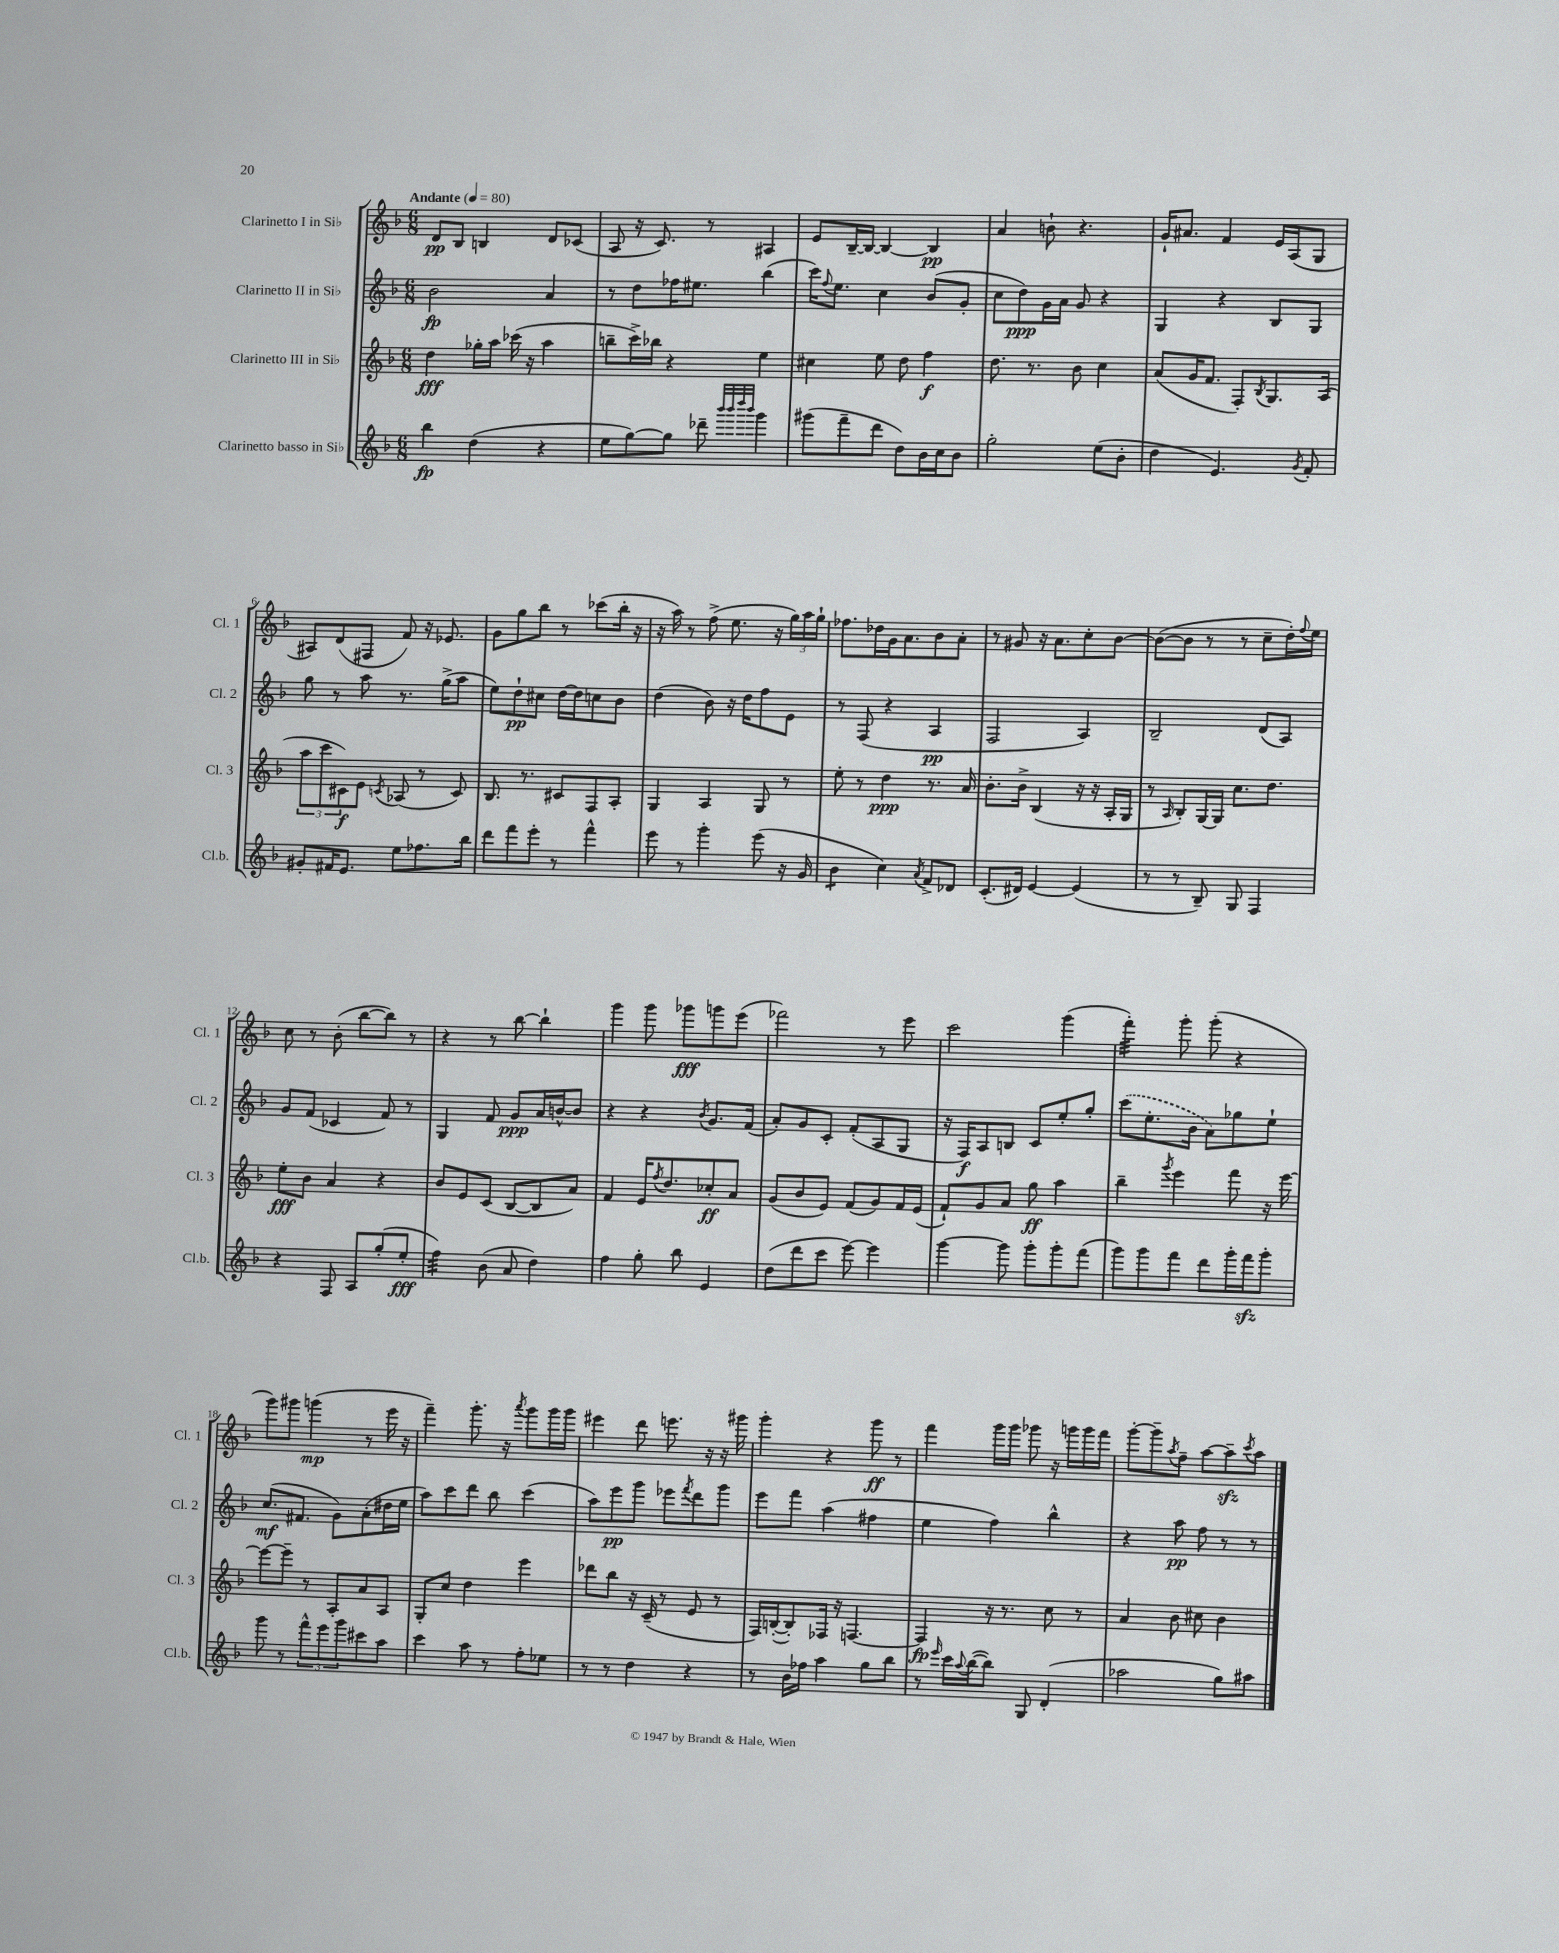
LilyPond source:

<<
\new StaffGroup <<
\new Staff = "s0" \with { instrumentName = "Clarinetto I in Sib" shortInstrumentName = "Cl. 1" } {
    \clef treble \key f \major \numericTimeSignature \time 6/8 \tempo "Andante" 4 = 80
    d'8\pp bes8 b4 d'8 ces'8( |
    a8 r16 c'8.) r8 ais4 |
    e'8 bes16~-- bes16~ bes4~ bes4\pp |
    a'4 b'8-! r4. |
    g'16-! ais'8. f'4 e'16 a16( g8 |
    ais8) d'8( fis8 f'8) r16 ees'8. |
    g'8 g''8 bes''8 r8 ces'''8( bes''16-. r16 |
    r16 a''16) r8 f''8->( e''8. r16 \tuplet 3/2 { g''16) a''16 g''16-! } |
    fes''8. des''16 g'16 a'8. bes'8 a'8-. |
    r8 gis'8 r16 a'8. c''8-. bes'8~ |
    bes'8~( bes'8 r8 r8 c''8-- d''16-.) \appoggiatura { f''8 } e''16 |
    c''8 r8 bes'8-.( bes''8~ bes''8) r8 |
    r4 r8 bes''8~ bes''4-! |
    g'''4 g'''8 ges'''8\fff g'''8 e'''8( |
    fes'''2) r8 e'''8 |
    c'''2 g'''4( |
    f'''4:32-.) g'''8-. g'''8-.( r4 |
    g'''8) gis'''8 g'''4\mp( r8 e'''16 r16 |
    f'''4--) g'''8.-. r16 \acciaccatura { a'''8 } g'''8 g'''16 g'''16 |
    eis'''4 d'''8 e'''8. r16 r16 gis'''16 |
    g'''4-. r4 g'''8\ff r8 |
    f'''4 g'''16 g'''16 ges'''8 r16 g'''16 g'''16 f'''16 |
    g'''8~-. g'''8-- \acciaccatura { a''8 } f''8-- a''8~ a''8--\sfz \acciaccatura { c'''8 } a''8 \bar "|." |
}
\new Staff = "s1" \with { instrumentName = "Clarinetto II in Sib" shortInstrumentName = "Cl. 2" } {
    \clef treble \key f \major \numericTimeSignature \time 6/8
    bes'2\fp a'4 |
    r8 d''8 fes''16 eis''8. bes''4( |
    c'''16) \appoggiatura { f''8 } e''8. c''4 bes'8( g'8-. |
    c''8 d''8\ppp) g'16 a'16 g'8 r4 |
    g4 r4 bes8 g8 |
    g''8 r8 a''8 r8. g''16->( a''8 |
    e''8) d''8-!\pp cis''8 d''16~ d''16 c''8 bes'8 |
    d''4( bes'8) r16 d''16 f''8 e'8 |
    r8 f8( r4 a4\pp |
    f2 a4) |
    bes2-- d'8( a8) |
    g'8 f'8( ces'4 f'8) r8 |
    g4 f'8 g'8\ppp a'16 b'16~-^ b'8 |
    r4 r4 \acciaccatura { bes'8 } g'8. f'16( |
    a'8-.) g'8 c'8-. f'8-.( a8 g8 |
    r16 f16\f) a8 b8 c'8 e''8-. g''8-. |
    \once \slurDashed c'''8( e''8.-. bes'16 a'8) ges''8 e''8-! |
    c''8.\mf( fis'8. g'8) a'8-.( dis''16 e''16 |
    a''8) c'''8 d'''8 bes''8 c'''4( |
    a''8) e'''8\pp g'''8 ees'''8 \acciaccatura { f'''8 } d'''8 g'''8 |
    e'''8 f'''8 a''4( fis''4 |
    e''4 f''4) bes''4-^ |
    r4 a''8\pp f''8 r8 r8 \bar "|." |
}
\new Staff = "s2" \with { instrumentName = "Clarinetto III in Sib" shortInstrumentName = "Cl. 3" } {
    \clef treble \key f \major \numericTimeSignature \time 6/8
    d''4\fff ges''16-. a''16 ces'''16( r16 a''4 |
    b''8-- c'''16->) bes''16 r4 e''4 |
    cis''4 e''8 d''8 f''4\f |
    d''8. r8. bes'8 c''4 |
    a'8( g'16 f'8. f8-.) \acciaccatura { bes8 } g8. a16( |
    \tuplet 3/2 { a''8 c'''8 cis'8\f) } e'8 \acciaccatura { c'8 } aes8( r8 c'8) |
    bes8. r8. cis'8 f8 a8-. |
    g4 a4 g8 r8 |
    e''8-. r8 d''4\ppp r8. a'16 |
    bes'8.-. bes'16-> bes4( r16 r16 a16-. g16 |
    r8 \grace { a16 } bes8-.) g16~ g16 c''8. d''8. |
    e''8-.\fff bes'8 a'4 r4 |
    bes'8 e'8 c'8( bes8~ bes8 a'8) |
    f'4 e'16 \acciaccatura { f''8 } d''8. ces''8-.\ff a'8 |
    g'8( bes'8 e'8) f'8( g'8) f'16 e'16( |
    f'8-!) g'8 a'8 g''8\ff a''4 |
    bes''4-- \acciaccatura { g'''8 } e'''4 f'''8 r16 e'''16~ |
    e'''8~ e'''8-- r8 a8-. a'8 a8 |
    g8-. c''8 d''4 e'''4 |
    des'''8 bes''8 r16 c'16--( r8 e'8 r8 |
    f16) b16~-.( b8-.) fes16 r16 f4.~ |
    f4\fp r16 r8. c''8 r8 |
    a'4 bes'8 cis''8 bes'4 \bar "|." |
}
\new Staff = "s3" \with { instrumentName = "Clarinetto basso in Sib" shortInstrumentName = "Cl.b." } {
    \clef treble \key f \major \numericTimeSignature \time 6/8
    bes''4\fp d''4( r4 |
    e''8 g''8~) g''8 des'''8-- \grace { bes'''32 bes'''32 d''''32 bes'''32 } g'''4 |
    gis'''8( f'''8-- d'''8 d''8) bes'16 c''16 bes'8 |
    g''2-. e''8( bes'8-. |
    d''4 e'4.) \acciaccatura { g'8 } f'8-. |
    gis'8-. fis'16 e'8. e''8 fes''8. bes''16 |
    d'''8 f'''8 e'''8-. r8 f'''4-^ |
    e'''8 r8 g'''4-. e'''8( r16 g'16 |
    bes'4:8 c''4) \acciaccatura { a'8 } f'8-> des'8 |
    c'8.-.( dis'16) e'4~ e'4( |
    r8 r8 bes8--) g8 f4 |
    r4 f8 a8 g''8-.( e''8-.\fff |
    f''4:32) bes'8( a'8 d''4) |
    f''4 g''8-. bes''8 e'4 |
    d''8( d'''8 c'''8 e'''8~) e'''4 |
    g'''4~ g'''8 g'''8-. g'''8-. f'''8( |
    g'''8) g'''8 f'''8 d'''8 g'''16-. f'''16\sfz g'''8-. |
    g'''8 r8 \tuplet 3/2 { f'''8-^ e'''8 g'''8 } cis'''8 a''8 |
    c'''4 a''8 r8 f''8-. ees''8 |
    r8 r8 d''4 r4 |
    r8 bes'16 fes''16 a''4 g''8 bes''8 |
    r8 \grace { e'''16 } c'''16 \appoggiatura { a''8 } bes''16~( bes''8) g8 d'4-.( |
    aes''2 g''8) ais''8 \bar "|." |
}
>>
>>
